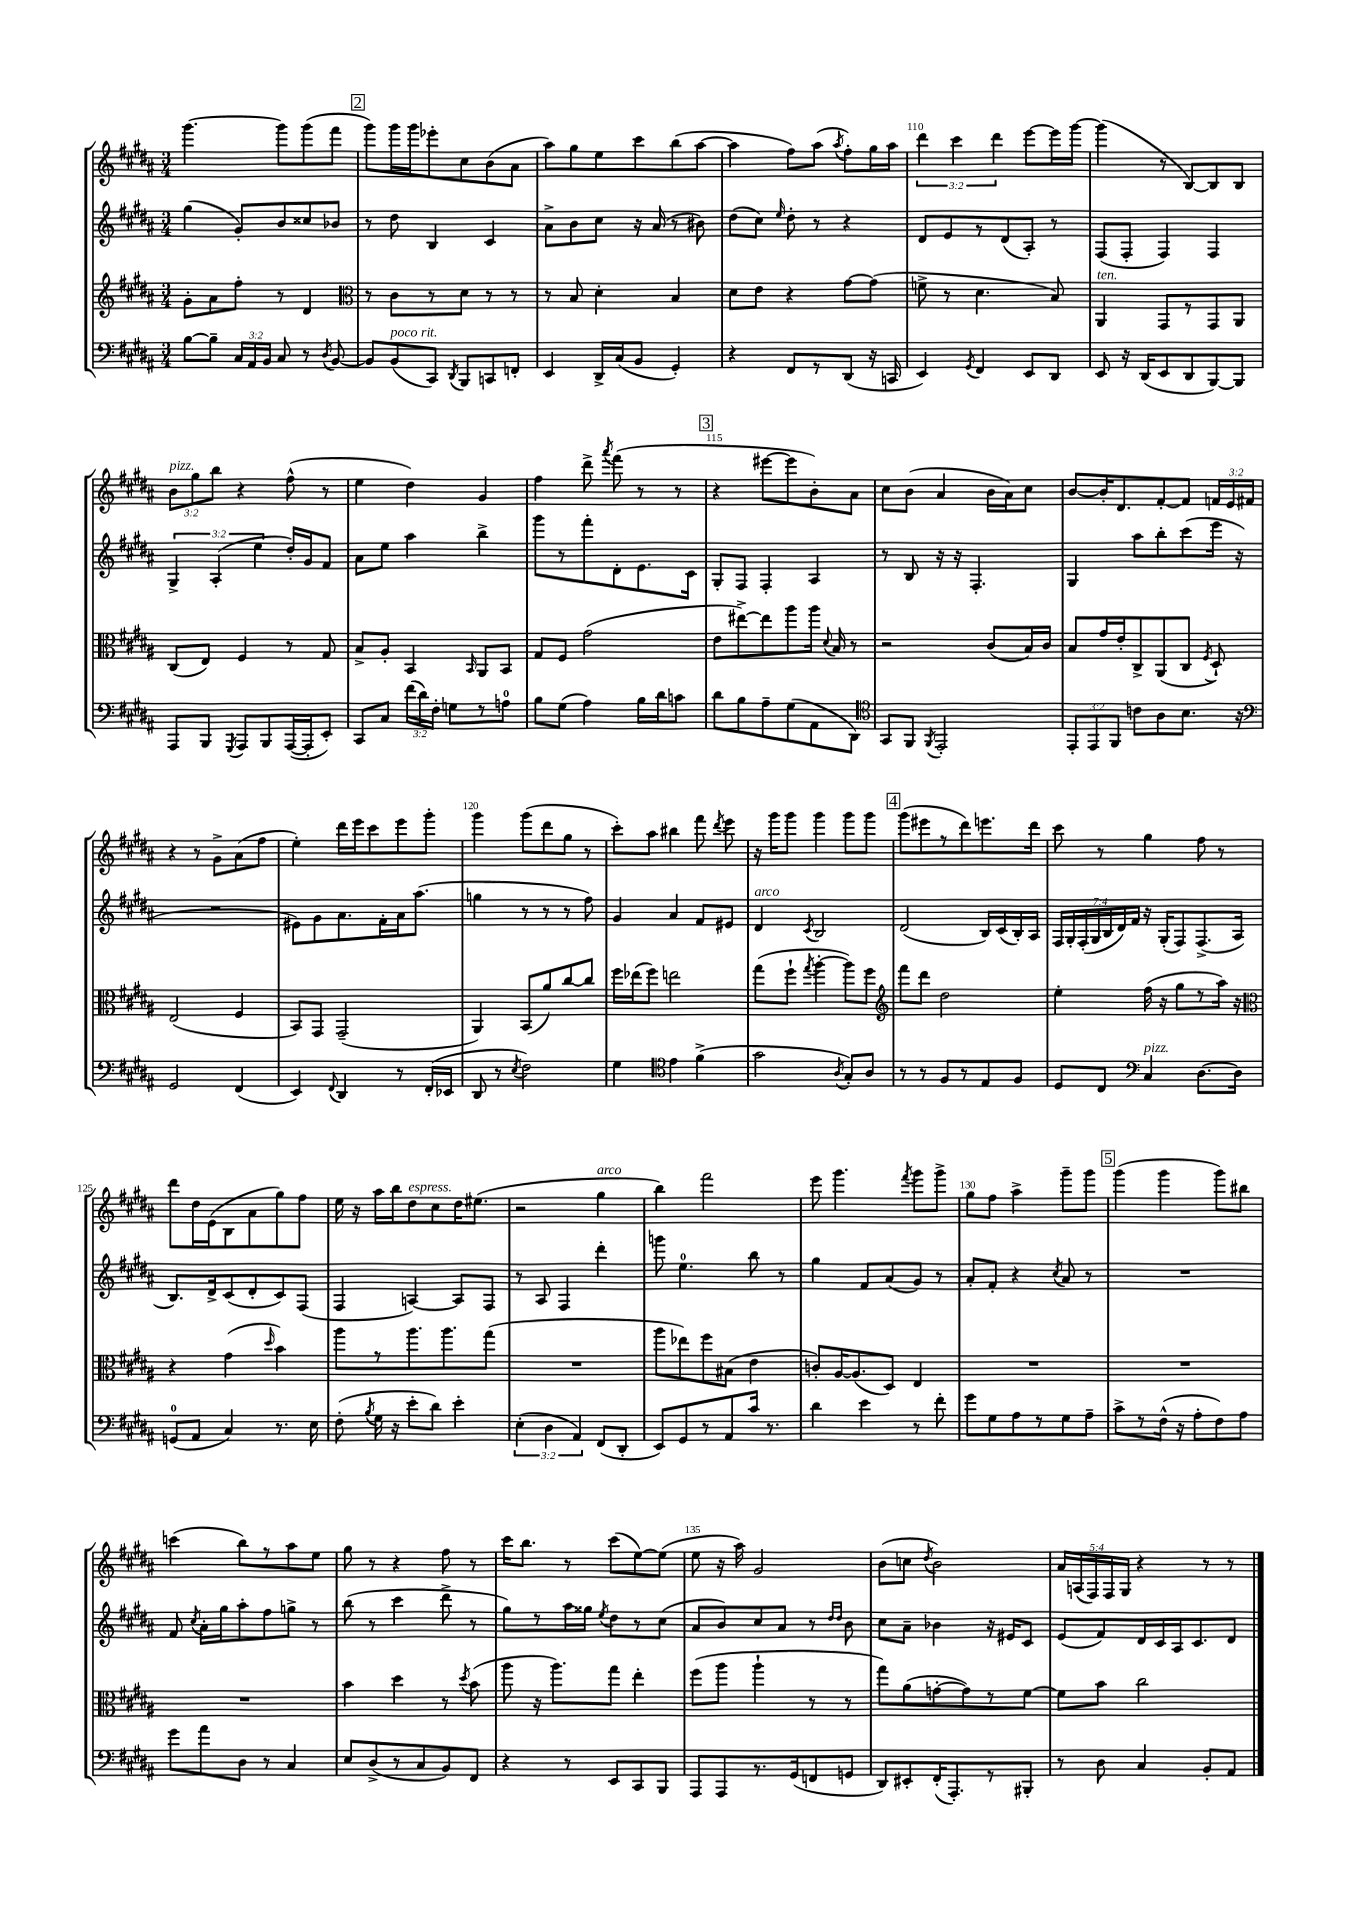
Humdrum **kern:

**kern	**kern	**kern	**kern
*staff4	*staff3	*staff2	*staff1
*clefF4	*clefG2	*clefG2	*clefG2
*k[f#c#g#d#a#]	*k[f#c#g#d#a#]	*k[f#c#g#d#a#]	*k[f#c#g#d#a#]
*M3/4	*M3/4	*M3/4	*M3/4
[8B\L	8g#'\L	(4gg#\	[4.ggg#\
8B~\]J	8a#\	.	.
24C#/LL	8ff#'\J	8g#'/L)	.
24AA#/	.	.	.
24BB/JJ	.	.	.
8C#/	8r	8b/	8ggg#\]L
8r	4d#/	8cc##/	(8ggg#\
8qD#/	.	.	.
[8BB/	.	8b-/J	8fff#\J
=	=	=	=
*	*clefC3	*	*
8BB/]L	8r	8r	8ggg#\L)
(8BB/	8c#\L	8dd#\	16ggg#\L
.	.	.	16ggg#\J
8CC#/J)	8r	4B/	8eee-'\
8qDD#/	.	.	.
8BBB/L	8d#\J	.	8cc#\
8CC/	8r	4c#/	(8b\
8FF'/J	8r	.	8a#\J
=	=	=	=
4EE/	8r	8a#^\L	8aa#\L)
.	8B/	8b\	8gg#\
16DD#^/LL	4d#'\	8cc#\J	8ee\
(16C#/J	.	.	.
8BB/J	.	16r	8ccc#\
.	.	(16a#/	.
4GG#'/)	4B/	8r	(8bb\
.	.	8b#\)	[8aa#\J
=	=	=	=
4r	8d#\L	(8dd#\L	4aa#\]
.	8e\J	8cc#\J)	.
.	.	16qqee/	.
8FF#/L	4r	8dd#'\	8ff#\L)
8r	.	8r	(8aa#\J
.	.	.	8qaa#/
(8DD#/J	[8g#\L	4r	8ff#'\L)
16r	(8g#\]J	.	16gg#\L
16CC/	.	.	16aa#\JJ
=	=	=	=
4EE/)	8f^\	8d#/L	6ddd#\
.	8r	8e/	.
.	.	.	6ccc#\
8qGG#/	.	.	.
4FF#/	4.d#\	8r	.
.	.	.	6ddd#\
.	.	(8d#/	.
8EE/L	.	8A#'/J)	[8eee\L
8DD#/J	8B/)	8r	16eee\]L
.	.	.	[16ggg#\JJ
=	=	=	=
8EE/	4AA#/	(8F#/L	(4ggg#\]
16r	.	8F#'/J	.
(16DD#/LK	.	.	.
8EE/	8GG#/L	4F#/)	8r
8DD#/	8r	.	[8B/L)
[8BBB/)	8GG#/	4F#/	8B/]
8BBB/]J	8AA#/J	.	8B/J
=	=	=	=
8AAA#/L	(8C#/L	6G#^/	12b\L
.	.	.	12gg#\
8BBB/J	8E/J)	.	.
.	.	(6A#'/	12bb\J
8qGGG#/	.	.	.
8AAA#/L	4F#/	.	4r
.	.	6ee\	.
8BBB/	.	.	.
([16AAA#/L	8r	16dd#'/LL)	(8ff#^^\
16AAA#'/]J	.	16g#/J	.
8EE'/J)	8G#/	8f#/J	8r
=	=	=	=
8CC#/L	8B^/L	8a#\L	4ee\
8C#/J	8A#'/J	8ee\J	.
(24f#\LL	4BB/	4aa#\	4dd#\)
24d#\)	.	.	.
24F#'\JJ	.	.	.
8G\L	.	.	.
.	16qqBB/	.	.
8r	8AA#/L	4bb^\	4g#/
8A\J	8BB/J	.	.
=	=	=	=
8B\L	8G#/L	8ggg#\L	4ff#\
(8G#\J	8F#/J	8r	.
4A#\)	(2g#\	8fff#'\	8ddd#^\
.	.	.	8qaaa#/
.	.	8d#'\	(8fff#\
16B\LL	.	8.e\	8r
16d#\J	.	.	.
8c\J	.	.	8r
.	.	16c#\Jk	.
=	=	=	=
8d#\L	8e\L	8G#'/L	4r
8B\	[8ee#^\)	8F#/J	.
8A#~\	8ee#\]	4F#'/	[8eee#\L
(8G#\	8aa#\	.	8eee#\]
8AA#\	16aa#\Jk	4A#/	8b'\)
.	8qqd#/	.	.
.	16B/	.	.
8DD#\J)	8r	.	8a#\J
=	=	=	=
*clefC4	*	*	*
8GG#/L	2r	8r	8cc#\L
8FF#/J	.	8B/	(8b\J
8qFF#/	.	.	.
2EE'/	.	16r	4a#/
.	.	16r	.
.	.	4.F#'/	.
.	(8c#/L	.	16b\LL
.	.	.	16a#\J)
.	16B/L)	.	8cc#\J
.	16c#/JJ	.	.
=	=	=	=
12EE'/L	8B/L	4G#/	[8b/L
12EE/	.	.	.
.	16g#/L	.	16b'/]K
12FF#/J	.	.	.
.	16e'/J	.	8.d#/
8c\L	8C#^/	8aa#\L	.
8A#\	(8AA#/	8bb'\	[8f#'/
8.B\J	8C#/J	(8ccc#\	8f#/]J
.	8qF#/	.	.
.	8D#`/)	16eee\Jk	24f/LL
.	.	.	24e/
16r	.	16r	.
.	.	.	24f#/JJ
=	=	=	=
*clefF4	*	*	*
2GG#/	(2E/	2.r	4r
.	.	.	8r
.	.	.	8g#^\L
(4FF#/	4F#/	.	(8a#\
.	.	.	8ff#\J
=	=	=	=
4EE/)	8BB/L)	8e#\L)	4ee'\)
.	8GG#/J	8g#\	.
8qqFF#/	.	.	.
4DD#/	(2GG#~/	8.a#\	16ddd#\LL
.	.	.	16eee\J
.	.	.	8ccc#\
.	.	16f#'\L	.
8r	.	16a#\J	8eee\
.	.	(8.aa#\J	.
(16FF#'/LL	.	.	8ggg#'\J
16EE-/JJ	.	.	.
=	=	=	=
8DD#/	4AA#/)	4gg\	4ggg#\
8r	.	.	.
8qE/	.	.	.
2F#\)	(8BB/L	8r	(8ggg#\L
.	8a#/)	8r	8ddd#\
.	[8cc#/	8r	8gg#\J
.	8cc#/]J	8ff#\)	8r
=	=	=	=
4G#\	16ff#\LL	4g#/	8ccc#'\L)
.	(16ee-\J	.	.
.	8ff#\J)	.	8aa#\J
*clefC4	*	*	*
4e\	2ee\	4a#/	4bb#\
(4f#^\	.	8f#/L	8fff#\
.	.	.	8qddd#/
.	.	8e#/J	8eee\
=	=	=	=
2g#\	(8gg#\L	4d#/	16r
.	.	.	16ggg#\LK
.	8ff#`\J	.	8ggg#\J
.	8qgg#/	8qc#/	.
.	[4aa#'\	2B/	4ggg#\
8qA#/	.	.	.
8G#'/L)	8aa#\]L)	.	8ggg#\L
8A#/J	8ff#\J	.	8ggg#\J
=	=	=	=
*	*clefG2	*	*
8r	8fff#\L	(2d#/	(8ggg#\L
8r	8ddd#\J	.	8eee#\
8F#/L	2dd#\	.	8r
8r	.	.	8ddd#\)
8E/	.	16B/LL)	8.eee\
.	.	(16c#/	.
8F#/J	.	16B'/)	.
.	.	16A#/JJ	16ddd#\Jk
=	=	=	=
8D#/L	4ee'\	28F#/LL	8ccc#\
.	.	28G#'/	.
.	.	(28F#'/	.
.	.	28G#/	.
8C#/J	.	.	8r
.	.	28B/	.
.	.	28d#/)	.
.	.	28f#/JJ	.
*clefF4	*	*	*
4C#/	(16ff#\	16r	4gg#\
.	16r	(16G#'/LK	.
.	8gg#\L	8F#/)	.
[8.D#\L	8r	(8.F#^/	8ff#\
.	16aa#\Jk)	.	8r
16D#\]Jk	16r	16A#/Jk	.
=	=	=	=
*	*clefC3	*	*
(8GG/L	4r	8.B/L)	8ddd#\L
8AA#/J	.	.	16dd#\L
.	.	16d#^/k	(16e\J
4C#/)	(4g#\	(8c#/	8B\
.	.	8d#'/	8a#\
.	16qqdd#/	.	.
8.r	4b\)	8c#/)	8gg#\)
.	.	(8F#/J	8ff#\J
16E\	.	.	.
=	=	=	=
(8F#'\	8aa#\L	4F#/	16ee\
.	.	.	16r
8qB/	.	.	.
16G#\	8r	.	16aa#\LL
16r	.	.	16bb\J
8e'\L	8.aa#\	[4A/)	8dd#\
8d#\J)	.	.	8cc#\
.	8.aa#\	.	.
4e'\	.	8A/]L	16dd#\K
.	.	.	(8.ee#\J
.	(8gg#\J	8F#/J	.
=	=	=	=
(6E'\	2.r	8r	2r
.	.	8A#/	.
6D#\	.	.	.
.	.	4F#/	.
6AA#/)	.	.	.
(8FF#/L	.	4ddd#'\	4gg#\
8DD#'/J	.	.	.
=	=	=	=
8EE/L)	8aa#\L	8ggg\	4bb\)
8GG#/	8ee-\)	4.ee\	.
8r	8ff#\	.	2fff#\
8AA#/	(8B#\J	.	.
16c#/Jk	4e\	8bb\	.
8.r	.	.	.
.	.	8r	.
=	=	=	=
4d#\	8c'/L)	4gg#\	8eee\
.	[16A#/K	.	4.ggg#\
.	(8.A#/]	.	.
4e\	.	8f#/L	.
.	8D#/J)	(8a#/	.
.	.	.	8qfff#/
8r	4E/	8g#/J)	8ggg#\L
8f#'\	.	8r	8ggg#^\J
=	=	=	=
8g#\L	2.r	8a#'/L	8gg#\L
8G#\	.	8f#'/J	8ff#\J
8A#\	.	4r	4aa#^\
8r	.	.	.
.	.	8qcc#/	.
8G#\	.	8a#/	8ggg#~\L
8A#~\J	.	8r	8ggg#\J
=	=	=	=
8c#^\L	2.r	2.r	(4ggg#\
8r	.	.	.
(16F#^^\Jk	.	.	4ggg#\
16r	.	.	.
8A#'\L	.	.	.
8F#\)	.	.	8ggg#\L)
8A#\J	.	.	8bb#\J
=	=	=	=
8g#\L	2.r	8f#/	(4ccc\
.	.	8qcc#/	.
8a#\	.	16a#'\LL	.
.	.	16gg#\J	.
8D#\J	.	8aa#'\	8bb\L)
8r	.	8ff#\	8r
4C#/	.	8gg^\J	8aa#\
.	.	8r	8ee\J
=	=	=	=
8E/L	4b\	(8bb\	8gg#\
(8D#^/	.	8r	8r
8r	4dd#\	4ccc#\	4r
8C#/	.	.	.
8BB/)	8r	8ddd#^\	8ff#\
.	8qdd#/	.	.
8FF#/J	(8b\	8r	8r
=	=	=	=
4r	8aa#\	8gg#\L)	16ccc#\LK
.	.	.	8.bb\J
.	16r	8r	.
.	8.aa#\L)	.	.
8r	.	16aa#\L	8r
.	.	16gg##\JJ	.
.	.	8qee/	.
8EE/L	8gg#\J	8dd#\L	(8ccc#\L
8CC#/	4ee'\	8r	[8ee\)
8BBB/J	.	(8cc#\J	(8ee\]J
=	=	=	=
8AAA#/L	(8ff#\L	8a#/L	8ee\
8AAA#/	8aa#\J	8b/)	16r
.	.	.	16aa#\)
8.r	4aa#`\	8cc#/	2g#/
.	.	8a#/J	.
(16GG#/k	.	.	.
8FF/	8r	8r	.
.	.	16qqdd#/LL	.
.	.	16qqdd#/JJ	.
8GG/J	8r	8b\	.
=	=	=	=
8DD#/L)	8gg#\L)	8cc#\L	(8b\L
8EE#'/	(8a#\	8a#~\J	8cc\J
.	.	.	8qdd#/
(16FF#'/K	[8g'\	4b-\	2b\)
8.AAA#'/)	.	.	.
.	8g\])	.	.
8r	8r	16r	.
.	.	16e#/LK	.
8BBB#'/J	[8f#\J	8c#/J	.
=	=	=	=
8r	8f#\]L	(8e/L	20a#/LL
.	.	.	(20A/
.	.	.	20F#/)
8D#\	8b\J	8f#/)	.
.	.	.	20F#/
.	.	.	20G#/JJ
4C#/	2cc#\	16d#/L	4r
.	.	16c#/	.
.	.	16A#/J	.
.	.	8.c#/	.
8BB'/L	.	.	8r
8AA#/J	.	8d#/J	8r
==	==	==	==
*-	*-	*-	*-
